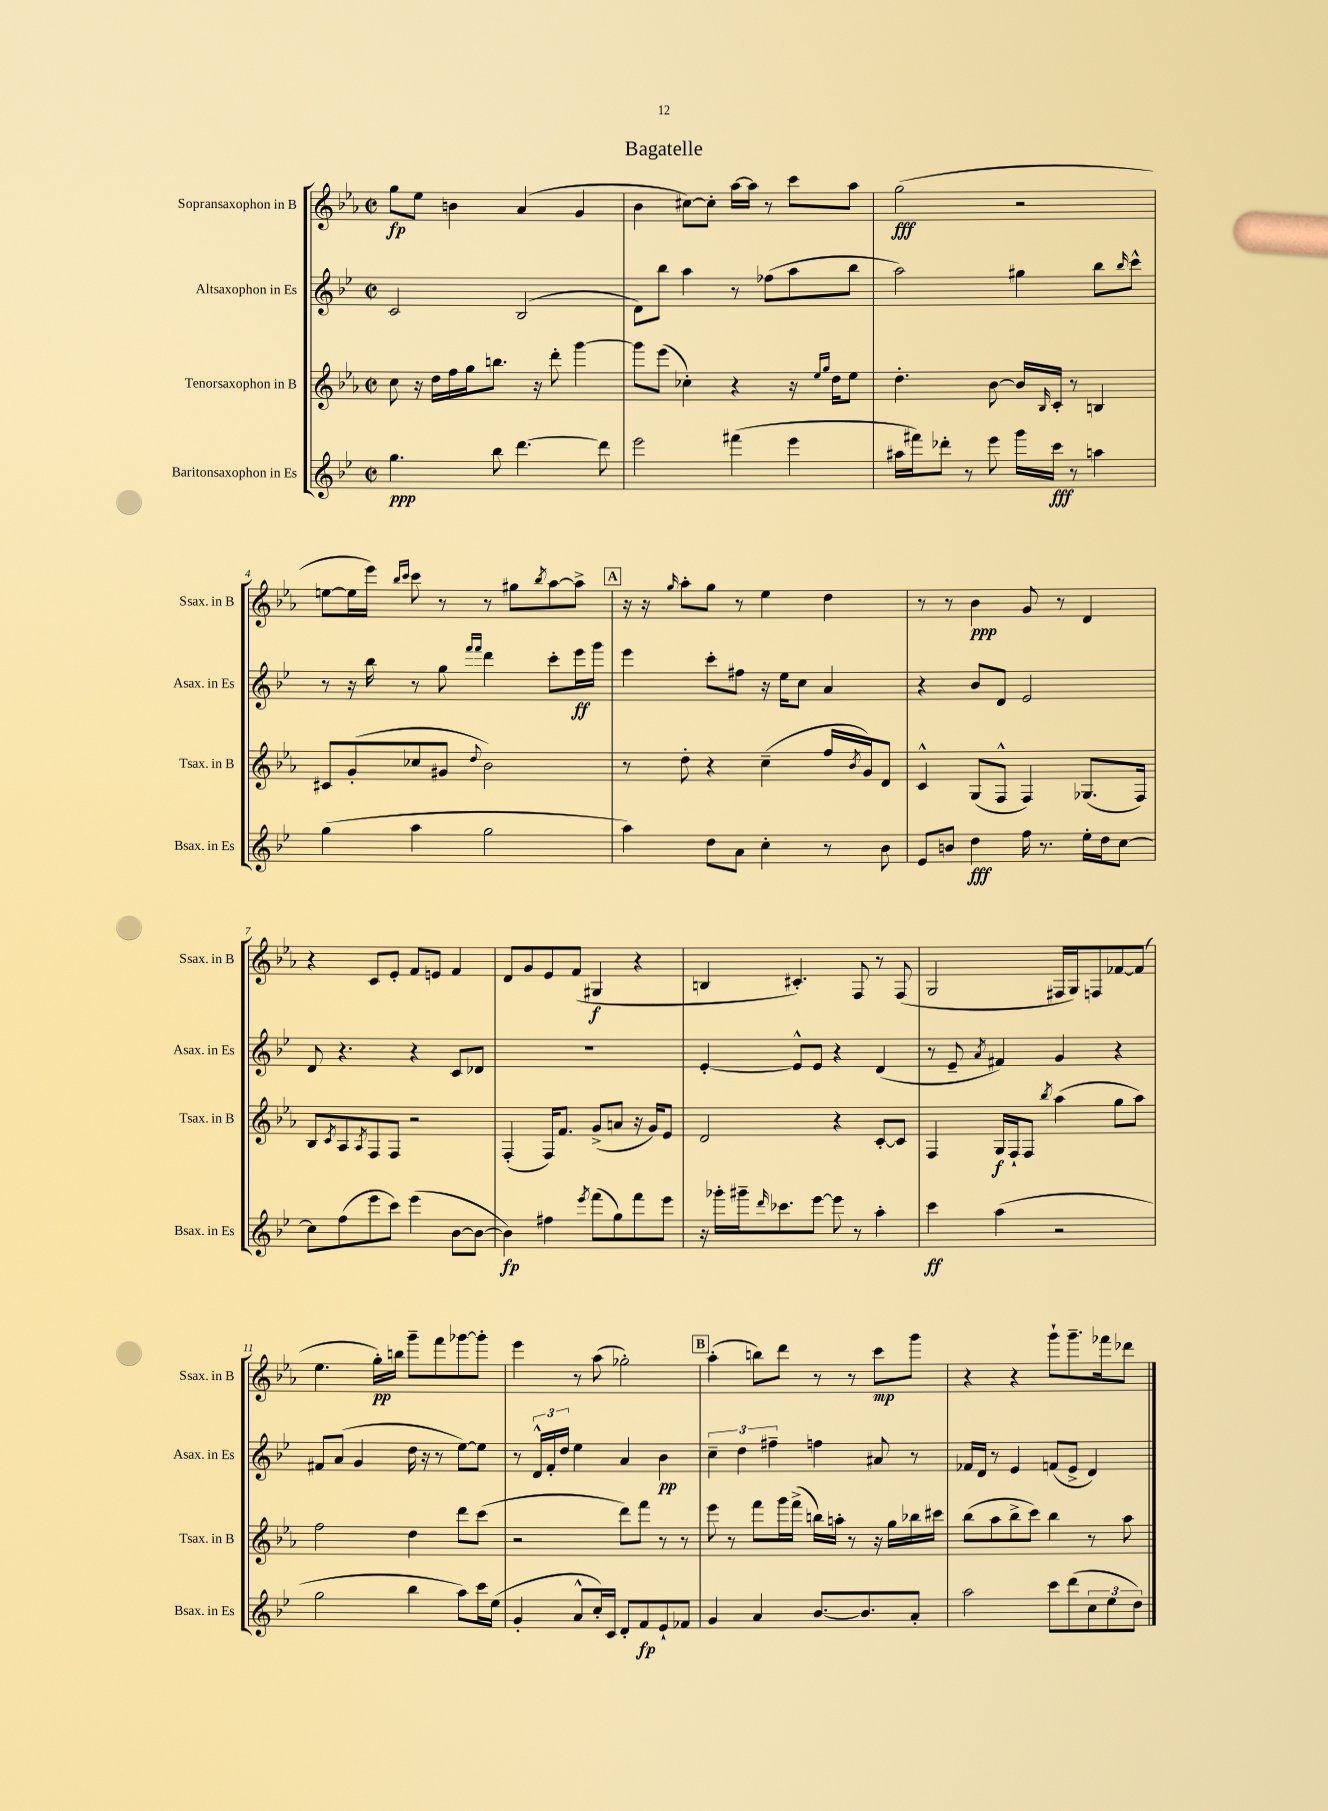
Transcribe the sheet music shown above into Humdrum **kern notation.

**kern	**kern	**kern	**kern
*staff4	*staff3	*staff2	*staff1
*clefG2	*clefG2	*clefG2	*clefG2
*k[b-e-]	*k[b-e-a-]	*k[b-e-]	*k[b-e-a-]
*M2/2	*M2/2	*M2/2	*M2/2
*met(c|)	*met(c|)	*met(c|)	*met(c|)
4.gg	8cc	2c	8gg
.	16r	.	8ee-
.	16dd	.	.
.	16ff	.	4b
.	16gg	.	.
8bb-	8.bb	.	.
[4.ddd	.	(2B-	(4a-
.	16r	.	.
.	8ddd'	.	.
.	[4ggg	.	4g
8ddd]	.	.	.
=	=	=	=
2eee-	8ggg]	8d)	4b-
.	(8eee-	8bb-	.
.	4cc-')	4aa	[8cc#)
.	.	.	8cc#']
(4fff#	4r	8r	[16aa-
.	.	.	16aa-]
.	.	(8ff-	8r
4eee-	16r	8aa	8ccc
.	16qqee-	.	.
.	16qqgg	.	.
.	16dd	.	.
.	8ee-	8bb-	8aa-
=	=	=	=
16aa#	4.dd'	2aa)	(2gg
16fff#)	.	.	.
8ddd-'	.	.	.
8r	.	.	.
8eee-	[8b-	.	.
16ggg	16b-]	4gg#	2r
.	16qqB-	.	.
16ccc	16c'	.	.
8r	8r	.	.
4aa	4B	8bb-	.
.	.	16qqbb-	.
.	.	8ccc^^	.
=	=	=	=
(4gg	8c#	8r	[8ee
.	(8g'	16r	16ee]
.	.	16bb-	16eee-)
.	.	.	16qqbb-
.	.	.	16qqccc
4aa	8cc-	8r	8ccc
.	8g#	8gg	8r
.	.	16qqfff	.
.	8qqdd	16qqfff	.
2gg	2b-)	4ddd	8r
.	.	.	8gg#
.	.	.	8qbb-
.	.	8ccc'	[8aa-
.	.	16eee-	8aa-^]
.	.	16ggg	.
=	=	=	=
4aa)	8r	4eee-	16r
.	.	.	16r
.	.	.	16qqgg
.	8dd'	.	8aa-'
8dd	4r	8ccc'	8gg
8a	.	8ff#	8r
4cc'	(4cc~	16r	4ee-
.	.	16ee-	.
.	.	8cc	.
8r	16ff	4a	4dd
.	8qb-	.	.
.	16g)	.	.
8b-	8d	.	.
=	=	=	=
8e-	4c^^	4r	8r
8b	.	.	8r
4dd	(8G	8b-	4b-
.	8F^^	8d	.
16ff	4F)	2e-	8g
8.r	.	.	.
.	.	.	8r
16ee-'	(8.G-	.	4d
16dd	.	.	.
[8cc	.	.	.
.	16F)	.	.
=	=	=	=
8cc]	8B-	8d	4r
.	8qc	.	.
(8ff	8A-	4.r	.
.	8qA-	.	.
8eee-	8F	.	8c
8ccc)	8F	.	8e-'
(4eee-	2r	4r	8f
.	.	.	8e
[8b-	.	8c	4f
8b-_	.	8d-	.
=	=	=	=
4b-])	(4F'	1r	8d
.	.	.	8g
4ff#	16F)	.	8e-
.	8.f	.	.
.	.	.	(8f
8qeee-	.	.	.
(8fff	(8g^	.	4G#
8gg)	8a	.	.
8fff	16r	.	4r
.	16g)	.	.
8eee-	8e-	.	.
=	=	=	=
16r	2d	[4e-'	4B
16ggg-'	.	.	.
16ggg#~	.	.	.
16qqddd	.	.	.
8.ccc-	.	.	.
.	.	8e-^^]	4.c#')
[8eee-	.	8e-	.
8eee-]	4r	4r	.
8r	.	.	8F
4aa'	[8c'	(4d	8r
.	8c]	.	(8F
=	=	=	=
4ccc	4F	8r	2G
.	.	8e-~	.
.	.	8qa	.
(4aa	16G	4f#)	.
.	16F`	.	.
.	8F	.	.
.	8qbb-	.	.
2r	(4aa-	4g	16F#
.	.	.	16G)
.	.	.	8F
.	8gg	4r	[8f-
.	8aa-)	.	(8f-]
=	=	=	=
2gg	2ff	8f#	4.ee-
.	.	(8a	.
.	.	4g	.
.	.	.	16gg')
.	.	.	16bb
4bb-	4dd	16dd	8ggg~
.	.	16r	.
.	.	8r	8fff
8aa)	8ddd	[8ee-)	[8ggg-
16ccc	(8ccc	8ee-]	8ggg-']
(16ee-	.	.	.
=	=	=	=
4g'	2r	8r	4eee-
.	.	24d^^	.
.	.	24f'	.
.	.	24dd	.
8a^^	.	4ee-	8r
16cc')	.	.	(8aa-
16c	.	.	.
8d'	8ddd)	4a	2gg-')
8f	8fff	.	.
8e-`	8r	4b-	.
8f-	8r	.	.
=	=	=	=
4g	8eee-	6cc~	(4aa-'
.	8r	.	.
.	.	6dd	.
4a	8fff	.	8bb)
.	.	6ff#~	.
.	16ggg	.	8ddd
.	(16fff^	.	.
[8.b-	16bb)	4ff	8r
.	16aa'	.	.
.	8r	.	8r
8.b-]	.	.	.
.	16r	8a#	8ccc
.	16gg	.	.
8a'	16bb-	8r	8ggg
.	16ccc#	.	.
=	=	=	=
2aa	(8bb-	16f-	4r
.	.	16d	.
.	8aa-	8r	.
.	8bb-^	4e-	4r
.	8ccc)	.	.
8ccc	4bb-	(8f	8ggg`
(8ddd	.	8e-^	8.ggg~
12cc	8r	4d)	.
.	.	.	16fff-
12ee-	.	.	.
.	8aa-	.	8ddd-
12dd)	.	.	.
==	==	==	==
*-	*-	*-	*-
